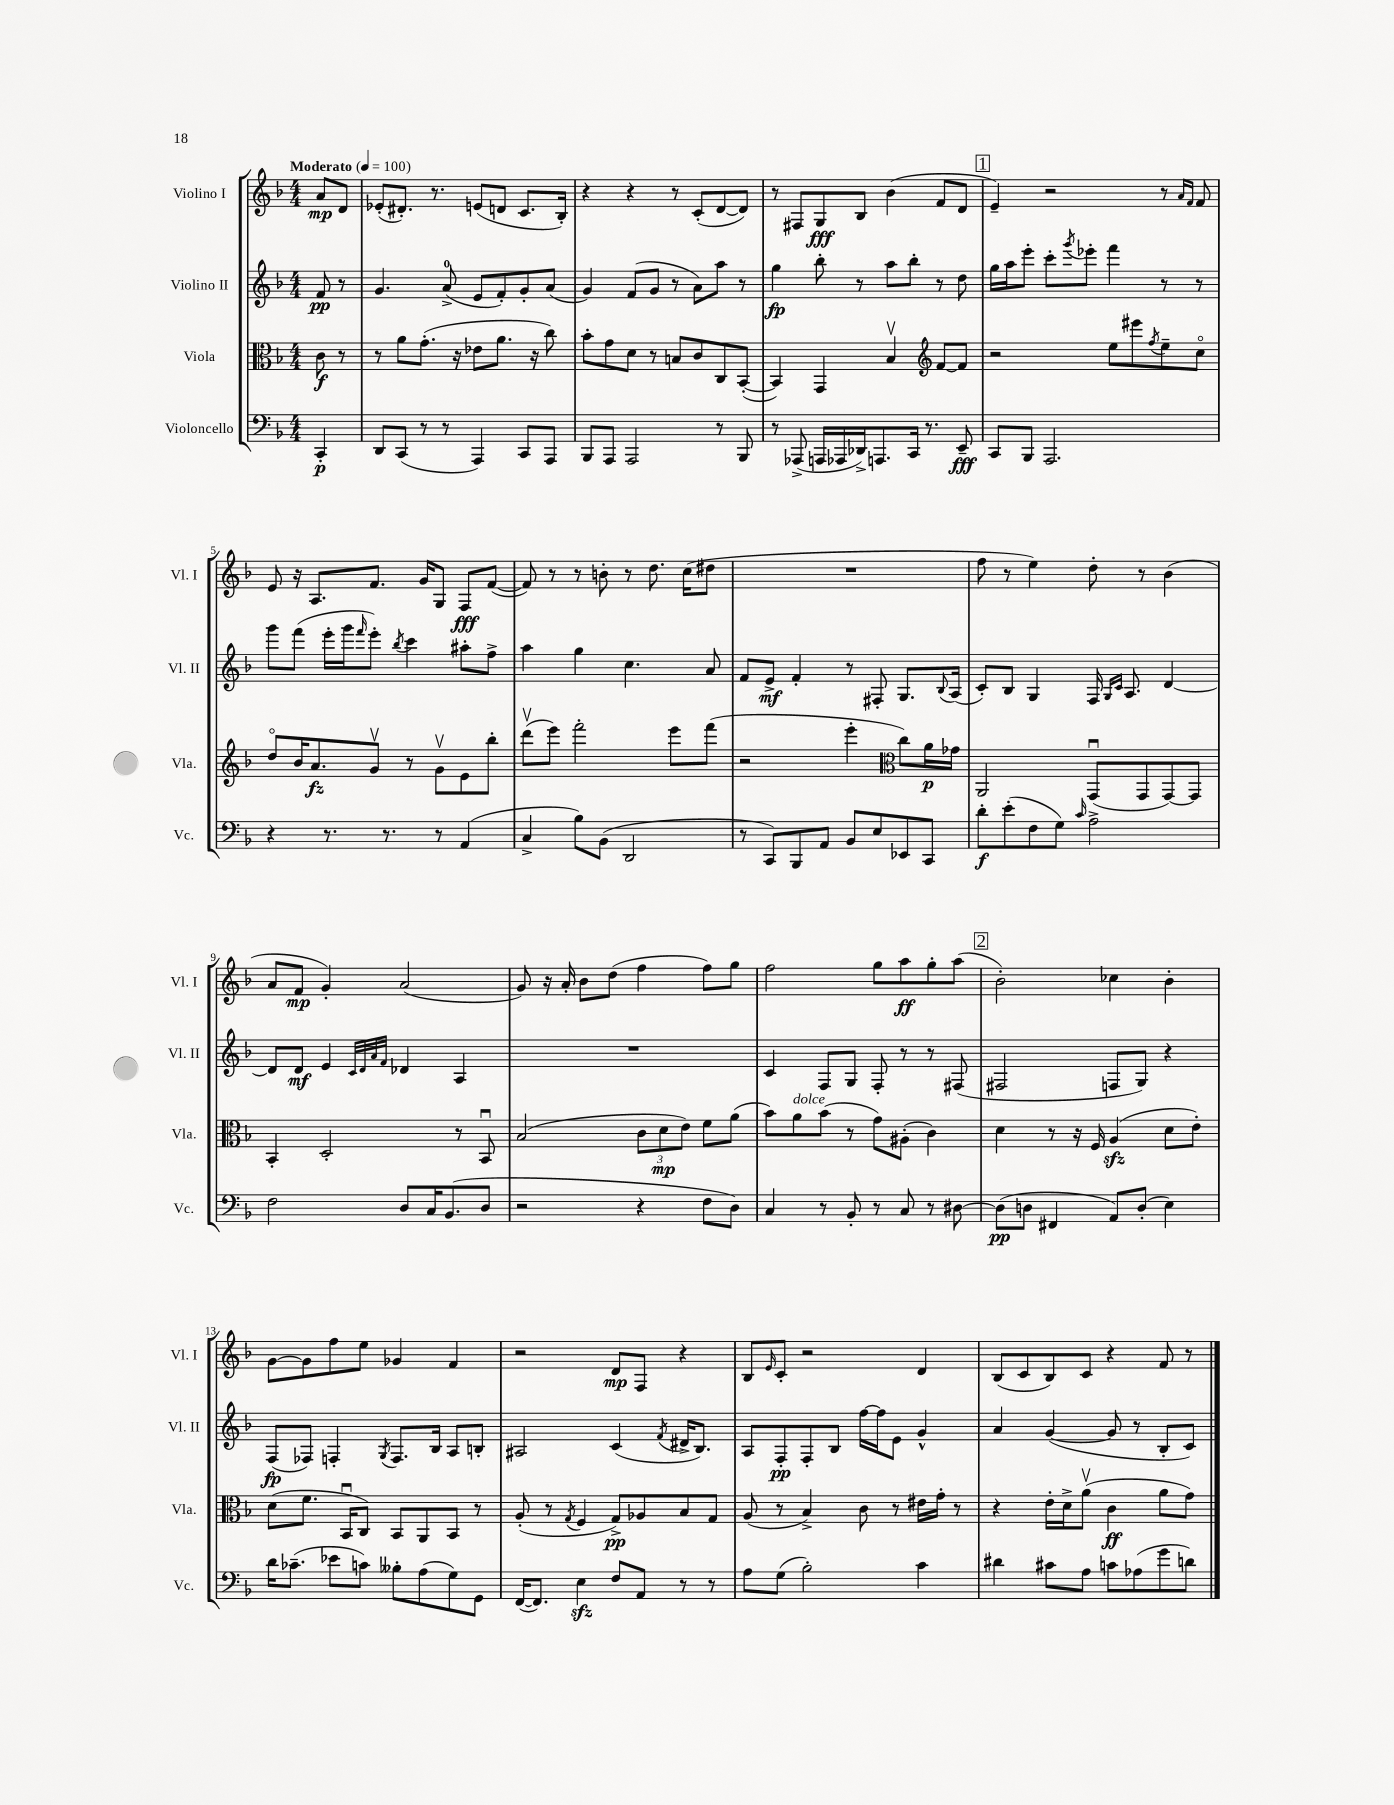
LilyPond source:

<<
\new StaffGroup <<
\new Staff = "s0" \with { instrumentName = "Violino I" shortInstrumentName = "Vl. I" } {
    \clef treble \key f \major \numericTimeSignature \time 4/4 \partial 4 \tempo "Moderato" 4 = 100
    a'8\mp d'8 |
    ees'8-.( dis'8.-.) r8. e'8( d'8 c'8. bes16-.) |
    r4 r4 r8 c'8-.( d'8~ d'8) |
    r8 fis8 g8\fff bes8 bes'4( f'8 d'8 |
    \mark \markup { \box "1" } e'4--) r2 r8 \grace { a'16 f'16 } f'8 |
    e'8 r16 a8. f'8. g'16 g8 f8\fff f'8~( |
    f'8) r8 r8 b'8-. r8 d''8. c''16( dis''8 |
    R1 |
    f''8 r8 e''4) d''8-. r8 bes'4( |
    a'8 f'8\mp g'4-.) a'2( |
    g'8) r16 a'16-. bes'8 d''8( f''4 f''8) g''8 |
    f''2 g''8 a''8\ff g''8-. a''8( |
    \mark \markup { \box "2" } bes'2-.) ces''4 bes'4-. |
    g'8~ g'8 f''8 e''8 ges'4 f'4 |
    r2 d'8\mp f8 r4 |
    bes8 \grace { e'16 } c'8-. r2 d'4 |
    bes8( c'8 bes8) c'8 r4 f'8 r8 \bar "|." |
}
\new Staff = "s1" \with { instrumentName = "Violino II" shortInstrumentName = "Vl. II" } {
    \clef treble \key f \major \numericTimeSignature \time 4/4 \partial 4
    f'8\pp r8 |
    g'4. a'8-0->( e'8 f'8-.) g'8-. a'8( |
    g'4) f'8( g'8 r8 a'8) a''8 r8 |
    g''4\fp bes''8-. r8 a''8 bes''8-. r8 d''8 |
    \mark \markup { \box "1" } g''16 a''16 e'''8-. c'''8-. \acciaccatura { g'''8 } ees'''8-. f'''4 r8 r8 |
    g'''8 f'''8( e'''16-. g'''16 \grace { f'''16 } e'''8-.) \acciaccatura { bes''8 } c'''4 ais''8-. f''8-> |
    a''4 g''4 c''4. a'8 |
    f'8 e'8->\mf f'4-. r8 fis8-. g8. \appoggiatura { bes8 } a16( |
    c'8-.) bes8 g4 f16 \grace { g16 c'16 } a8. d'4~ |
    d'8 d'8\mf e'4 \grace { c'32 d'32 a'32 f'32 } des'4 a4 |
    R1 |
    c'4 f8 g8 f8-. r8 r8 fis8( |
    \mark \markup { \box "2" } fis2 f8 g8) r4 |
    f8\fp( fes8) f4-. \acciaccatura { g8 } f8. bes16 a8 b8-. |
    ais2 c'4( \acciaccatura { f'8 } dis'16-> bes8.) |
    a8 f8-.\pp f8-. bes8 f''16~ f''16 e'8 g'4-^ |
    a'4 g'4~( g'8 r8 bes8-. c'8) \bar "|." |
}
\new Staff = "s2" \with { instrumentName = "Viola" shortInstrumentName = "Vla." } {
    \clef alto \key f \major \numericTimeSignature \time 4/4 \partial 4
    c'8\f r8 |
    r8 a'8 g'8.-.( r16 ees'8 a'8. r16 c''8) |
    bes'8-. g'8 d'8 r8 b8 c'8 c8 bes,8~-.( |
    bes,4) g,4 bes4\upbow \clef treble f'8~ f'8 |
    \mark \markup { \box "1" } r2 e''8 eis'''8 \acciaccatura { f''8 } e''8-- c''8\flageolet |
    d''8\flageolet bes'16 a'8.\fz g'8\upbow r8 g'8\upbow e'8 bes''8-. |
    d'''8\upbow( e'''8) f'''2-. e'''8 f'''8( |
    r2 e'''4-. \clef alto c''8) a'16\p ges'16 |
    a,2 g,8\downbow( g,8 g,8~) g,8 |
    bes,4-. d2-. r8 bes,8\downbow |
    bes2( \tuplet 3/2 { c'8 d'8\mp e'8) } f'8 a'8( |
    bes'8) a'8^\markup { \italic "dolce" } bes'8( r8 g'8) ais8-.( c'4) |
    \mark \markup { \box "2" } d'4 r8 r16 f16 a4\sfz( d'8 e'8-.) |
    d'8( f'8. bes,16\downbow c8) bes,8 a,8 bes,8 r8 |
    a8-.( r8 \acciaccatura { g8 } f4 g8->\pp) aes8 bes8 g8 |
    a8( r8 bes4->) c'8 r8 eis'16 g'16-. r8 |
    r4 e'16-. d'16-> a'8\upbow( c'4\ff a'8 g'8) \bar "|." |
}
\new Staff = "s3" \with { instrumentName = "Violoncello" shortInstrumentName = "Vc." } {
    \clef bass \key f \major \numericTimeSignature \time 4/4 \partial 4
    c,4-.\p |
    d,8 c,8( r8 r8 a,,4) c,8 a,,8 |
    bes,,8 a,,8 a,,2 r8 bes,,8 |
    r8 aes,,8->( a,,16 aes,,16 des,16->) a,,8. c,16 r8. e,8--\fff |
    \mark \markup { \box "1" } c,8 bes,,8 a,,2. |
    r4 r8. r8. r8 a,4( |
    c4-> bes8) bes,8( d,2 |
    r8 c,8) bes,,8 a,8 bes,8 e8 ees,8 c,8 |
    d'8-.\f e'8-.( f8 g8) \grace { c'16 } a2-> |
    f2 d8 c16 bes,8.( d8 |
    r2 r4 f8 d8) |
    c4 r8 bes,8-. r8 c8 r8 dis8~ |
    \mark \markup { \box "2" } dis8\pp( d8 fis,4 a,8) d8-.( e4) |
    d'16 ces'8.--( ees'8 c'8) beses8-. a8( g8) g,8 |
    f,16~( f,8.) e4\sfz f8 a,8 r8 r8 |
    a8 g8( bes2-.) c'4 |
    dis'4 cis'8 a8 c'8 aes8( g'8 d'8) \bar "|." |
}
>>
>>
